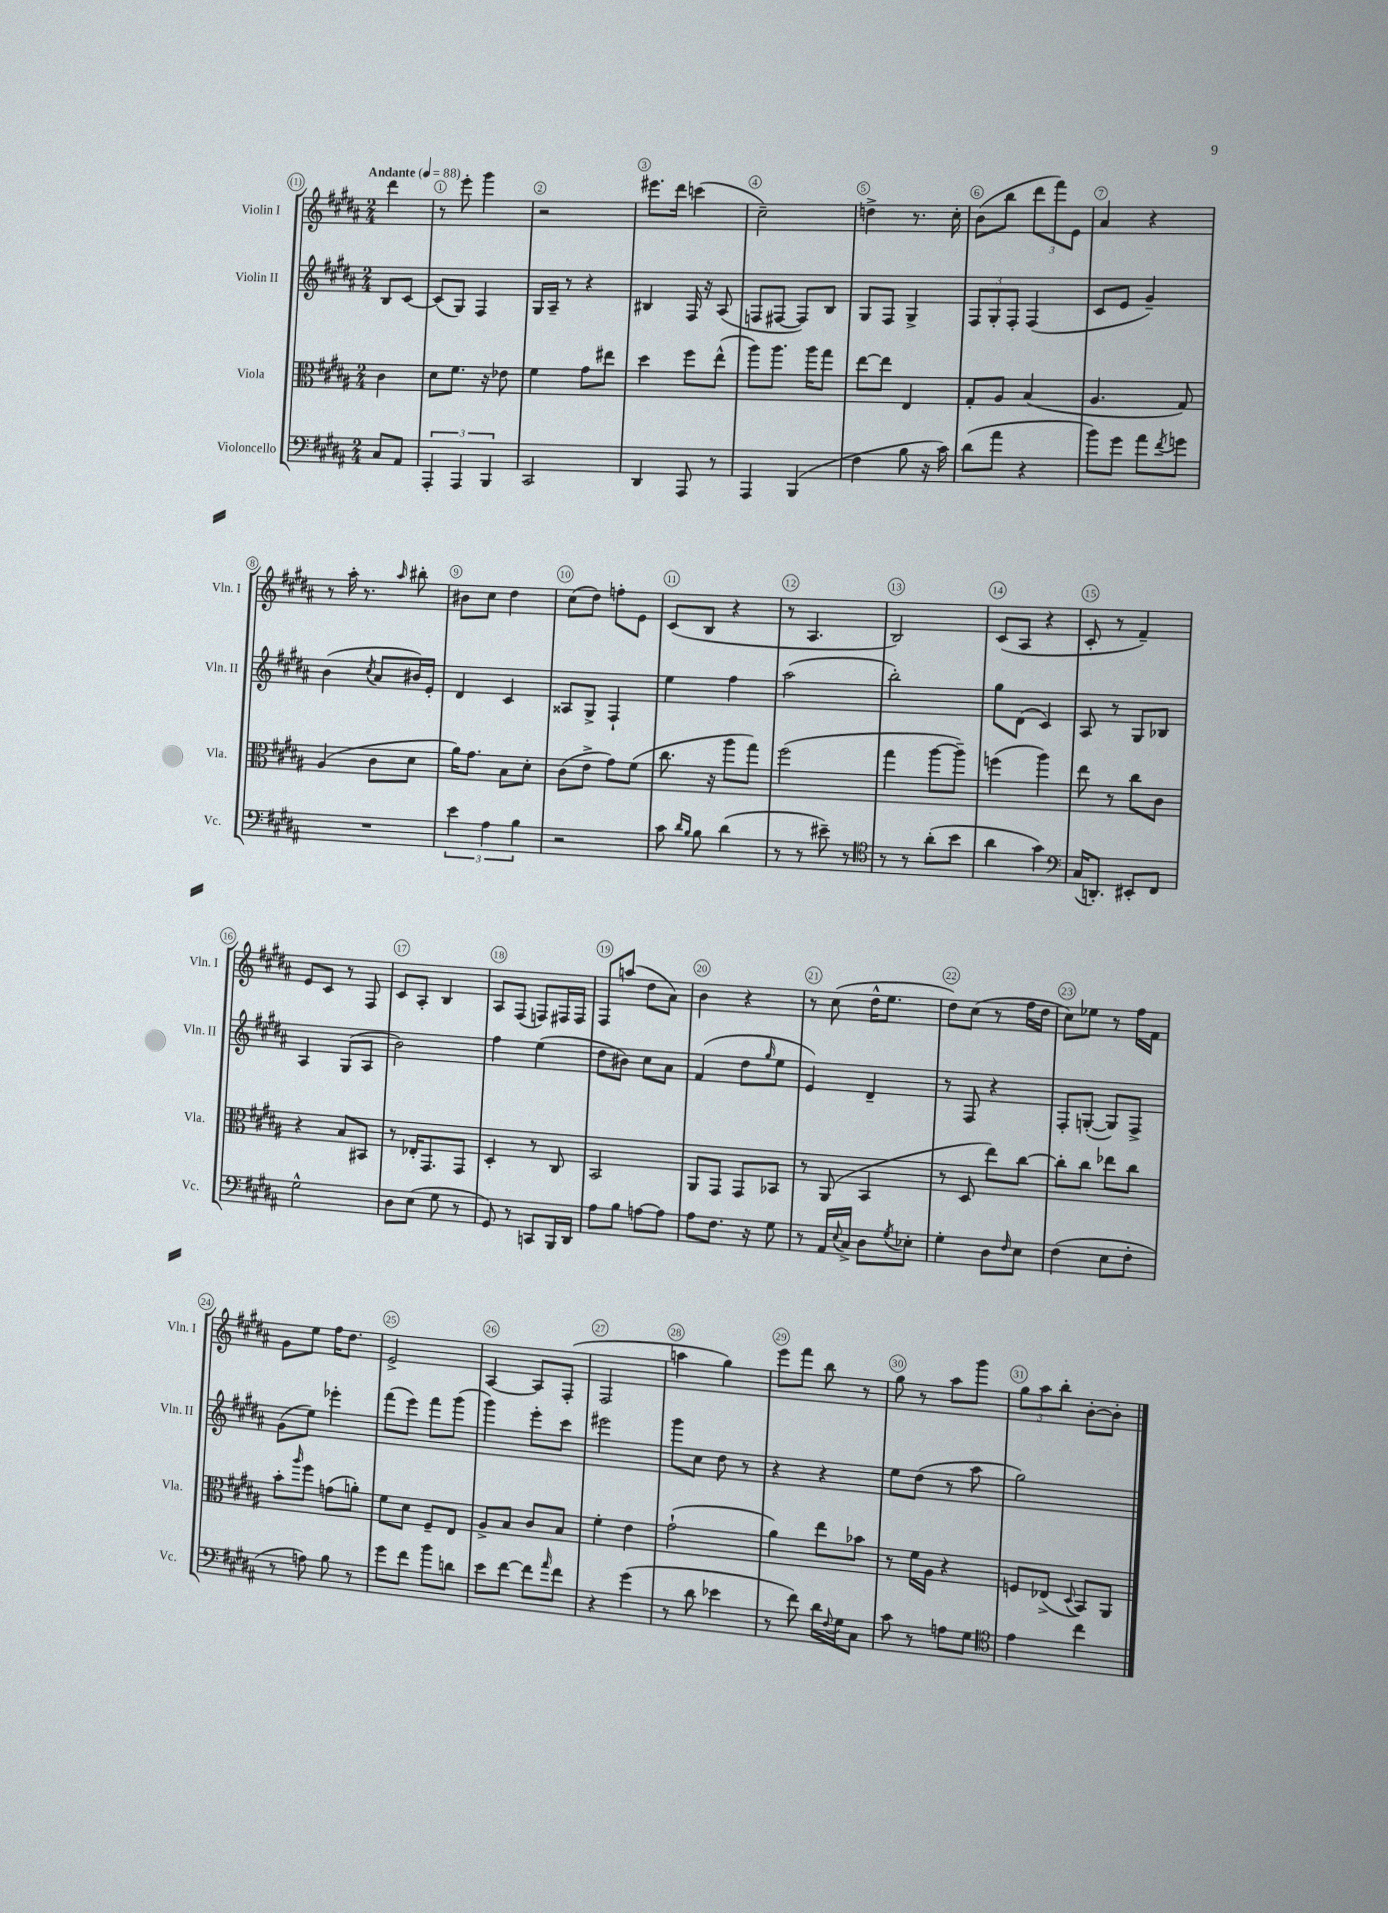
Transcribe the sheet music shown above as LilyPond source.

<<
\new StaffGroup <<
\new Staff = "s0" \with { instrumentName = "Violin I" shortInstrumentName = "Vln. I" } {
    \clef treble \key b \major \numericTimeSignature \time 2/4 \partial 4 \tempo "Andante" 4 = 88
    dis'''4 |
    r8 e'''8-. gis'''4 |
    r2 |
    eis'''8. dis'''16 c'''4( |
    cis''2--) |
    d''4-> r8. cis''16-. |
    b'8( b''8 \tuplet 3/2 { dis'''8 fis'''8) e'8 } |
    ais'4 r4 |
    r8 ais''16-. r8. \grace { ais''16 } bis''8-. |
    bis'8 cis''8 dis''4 |
    cis''8( dis''8) f''8-. e'8 |
    cis'8( b8 r4 |
    r8 ais4. |
    b2) |
    cis'8( ais8 r4 |
    cis'8-. r8 fis'4--) |
    e'8 cis'8 r8 fis8 |
    cis'8 ais8-. b4 |
    ais8 fis8( f8) fis16 fis16 |
    fis8 a''8( dis''8 ais'8) |
    b'4 r4 |
    r8 cis''8( dis''16-^ e''8. |
    dis''8) cis''8( r8 fis''16 dis''16 |
    cis''8) ees''8 r8 fis''16 fis'16 |
    gis'8 e''8 fis''16 dis''8. |
    e'2-> |
    ais4~ ais8 fis8-.( |
    fis2 |
    a''4 gis''4) |
    e'''8 fis'''8 b''8 r8 |
    gis''8 r8 ais''8 gis'''8 |
    \tuplet 3/2 { gis''8 ais''8 b''8-. } b'8~-. b'8-. \bar "|." |
}
\new Staff = "s1" \with { instrumentName = "Violin II" shortInstrumentName = "Vln. II" } {
    \clef treble \key b \major \numericTimeSignature \time 2/4 \partial 4
    b8 cis'8~ |
    cis'8( gis8) fis4 |
    gis16 ais16-- r8 r4 |
    bis4 fis16 r16 ais8( |
    f8 fis8~ fis8) b8 |
    gis8 fis8 gis4-> |
    \tuplet 3/2 { fis8 gis8-. fis8-. } fis4( |
    cis'8 e'8 gis'4--) |
    b'4( \acciaccatura { cis''8 } ais'8 bis'16) e'16-. |
    dis'4 cis'4 |
    aisis8 gis8-> fis4-! |
    e''4 fis''4 |
    ais''2( |
    b''2-.) |
    gis''8 dis'8( cis'4) |
    ais8 r8 gis8 bes8 |
    ais4 gis8( ais8 |
    b'2) |
    fis''4 e''4( |
    dis''8 bis'8) cis''8 ais'8 |
    fis'4( dis''8 \grace { gis''16 } e''8 |
    e'4) dis'4-- |
    r8 fis8 r4 |
    fis8-. g8~-.( g8) fis8-> |
    gis'8( e''8) ees'''4-. |
    fis'''8( e'''8) fis'''8 gis'''8( |
    gis'''4) e'''8-. cis'''8 |
    eis'''2 |
    gis'''8 cis''8 dis''8 r8 |
    r4 r4 |
    e''8 dis''8( r8 ais''8 |
    gis''2) \bar "|." |
}
\new Staff = "s2" \with { instrumentName = "Viola" shortInstrumentName = "Vla." } {
    \clef alto \key b \major \numericTimeSignature \time 2/4 \partial 4
    cis'4 |
    dis'8 fis'8. r16 ees'8 |
    fis'4 gis'8 eis''8 |
    dis''4 fis''8 e''8-^( |
    ais''8) ais''8. ais''16 gis''8 |
    e''8~ e''8 e4 |
    gis8-. ais8 b4( |
    ais4. gis8) |
    ais4( cis'8 dis'8 |
    ais'16) gis'8. b8 dis'8-. |
    cis'8( e'8-> gis'8) fis'8( |
    cis''8. r16 ais''8 gis''8) |
    fis''2( |
    gis''4 ais''8~ ais''8--) |
    f''4( ais''4) |
    e''8 r8 cis''8 cis'8 |
    r4 b8 bis,8 |
    r8 ees16-. gis,8. gis,8 |
    dis4-. r8 cis8 |
    b,2 |
    ais,8 gis,8 gis,8 bes,8 |
    r8 ais,8( b,4 |
    r8 dis8 e''8) cis''8~ |
    cis''8-. cis''8 ees''8 cis''8 |
    b'8-. \grace { ais''16 } fis''8 g'8( a'8-.) |
    fis'8 dis'8 fis8-- e8 |
    ais8-> b8 cis'8 b8 |
    fis'4-. e'4 |
    gis'2-!( |
    ais'4) e''8 bes'8 |
    r8 fis'16 ais16 r4 |
    f8 ees8->( \appoggiatura { dis8 } b,8) ais,8 \bar "|." |
}
\new Staff = "s3" \with { instrumentName = "Violoncello" shortInstrumentName = "Vc." } {
    \clef bass \key b \major \numericTimeSignature \time 2/4 \partial 4
    cis8 ais,8 |
    \tuplet 3/2 { ais,,4-. ais,,4 b,,4 } |
    cis,2 |
    dis,4 ais,,8 r8 |
    ais,,4 b,,4( |
    fis4 b8 r16 cis'16) |
    dis'8( ais'8 r4 |
    b'8) gis'8 ais'8 \acciaccatura { fis'8 } g'8 |
    R2 |
    \tuplet 3/2 { e'4 ais4 b4 } |
    r2 |
    cis'8 \grace { dis'16 b16 } b8 dis'4( |
    r8 r8 eis'8--) r8 |
    \clef tenor r8 r8 ais'8-.( b'8 |
    ais'4 gis'4) |
    \clef bass cis16( d,8.-.) eis,8-. fis,8 |
    gis2-^ |
    dis8 e8( gis8 r8 |
    gis,8) r8 c,8 b,,16 dis,16 |
    ais8 b8 a8~ a8 |
    ais8 fis8. r16 gis8 |
    r8 ais,16 \appoggiatura { e8 } cis16-> dis8 \acciaccatura { gis8 } ees8-. |
    gis4-. dis8 \grace { fis16 } e8 |
    fis4( e8 fis8-. |
    r8 a8) b8 r8 |
    gis'8 fis'8 b'8 d'8 |
    e'8 fis'8~ fis'8 \grace { ais'16 } fis'8 |
    r4 gis'4( |
    r8 dis'8 ees'4 |
    r8 fis'8) dis'16 \appoggiatura { fis8 } gis16 cis8 |
    cis'8 r8 a8 gis8 |
    \clef tenor e'4 cis''4 \bar "|." |
}
>>
>>
\layout { \context { \Score \override BarNumber.break-visibility = ##(#f #t #t) barNumberVisibility = #all-bar-numbers-visible \override BarNumber.stencil = #(make-stencil-circler 0.1 0.3 ly:text-interface::print) } }
